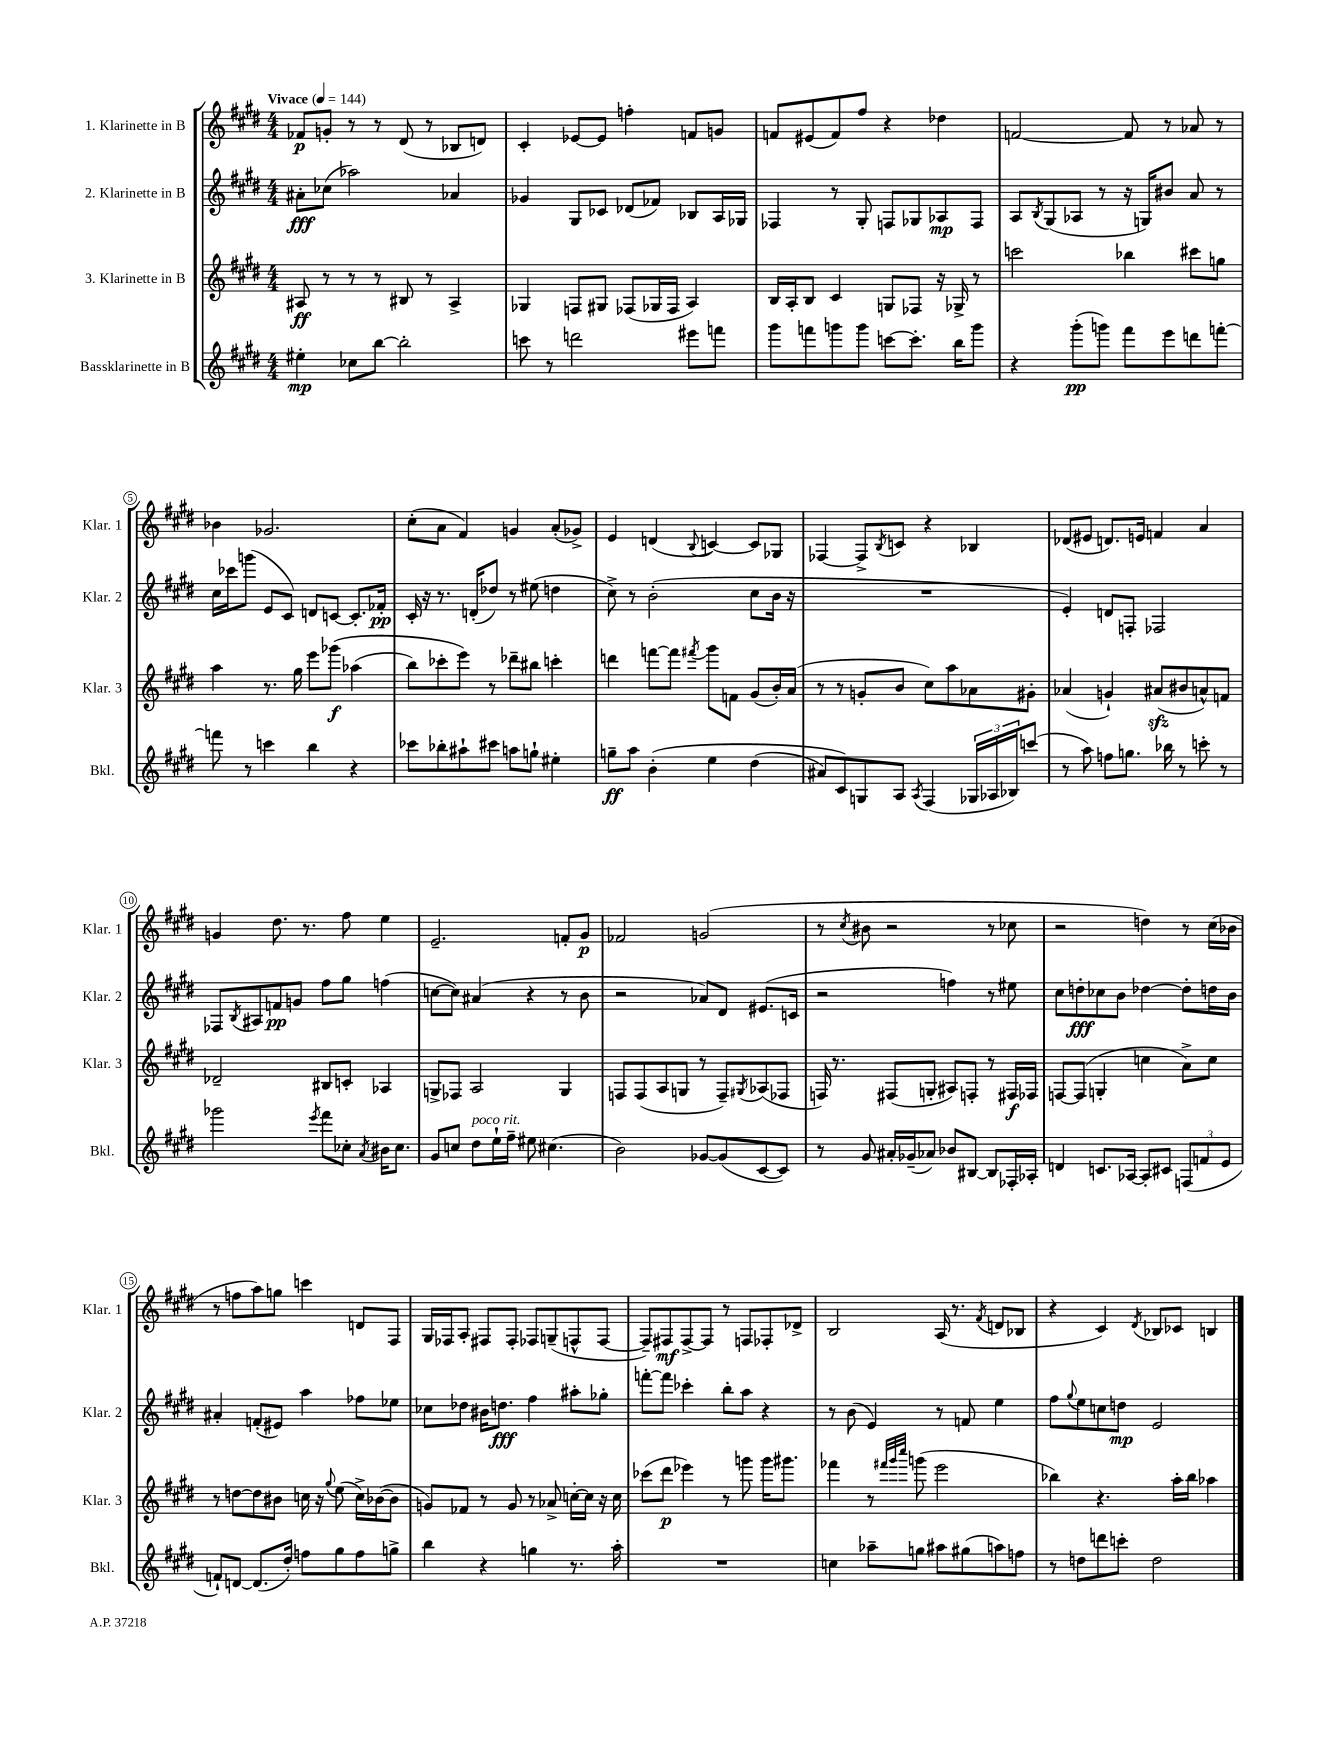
<<
\new StaffGroup <<
\new Staff = "s0" \with { instrumentName = "1. Klarinette in B" shortInstrumentName = "Klar. 1" } {
    \clef treble \key e \major \numericTimeSignature \time 4/4 \tempo "Vivace" 4 = 144
    fes'8\p g'8-. r8 r8 dis'8( r8 bes8 d'8) |
    cis'4-. ees'8~ ees'8 f''4-. f'8 g'8 |
    f'8 eis'8( f'8) fis''8 r4 des''4 |
    f'2~ f'8 r8 aes'8 r8 |
    bes'4 ges'2. |
    cis''8-.( a'8 fis'4) g'4 a'8-.( ges'8->) |
    e'4 d'4( \appoggiatura { b8 } c'4~) c'8 ges8 |
    fes4~ fes8-> \acciaccatura { b8 } c'8 r4 bes4 |
    des'8( eis'8 d'8.) e'16 f'4 a'4 |
    g'4 dis''8. r8. fis''8 e''4 |
    e'2.-- f'8-. gis'8\p |
    fes'2 g'2( |
    r8 \acciaccatura { cis''8 } bis'8 r2 r8 ces''8 |
    r2 d''4) r8 cis''16( bes'16 |
    r8 f''8 a''8) g''8 c'''4 d'8 fis8 |
    gis16 fes16 a8-. fis8 fis8-. fes8 g8--( f8-^ f8~ |
    f8--) fis8\mf fis8~-> fis8 r8 f8 fes8-. des'8-> |
    b2 a16( r8. \acciaccatura { fis'8 } d'8 bes8 |
    r4 cis'4) \acciaccatura { dis'8 } bes8 ces'8 b4 \bar "|." |
}
\new Staff = "s1" \with { instrumentName = "2. Klarinette in B" shortInstrumentName = "Klar. 2" } {
    \clef treble \key e \major \numericTimeSignature \time 4/4
    ais'8-.\fff ces''8( aes''2) aes'4 |
    ges'4 gis8 ces'8 des'8( fes'8) bes8 a16 ges16 |
    fes4 r8 gis8-. f8 ges8 aes8\mp f8 |
    a8 \acciaccatura { b8 } gis8( aes8 r8 r16 g16) bis'8 a'8 r8 |
    cis''16 ces'''16 g'''8( e'8 cis'8) d'8 c'8~ c'8.-. fes'16-.\pp |
    cis'16-. r16 r8. d'16-.( des''8) r8 eis''8( d''4 |
    cis''8->) r8 b'2-.( cis''8 b'16 r16 |
    R1 |
    e'4-.) d'8 f8-. fes2 |
    fes8 \acciaccatura { b8 } ais8 f'8\pp g'8 fis''8 gis''8 f''4( |
    c''8~ c''8) ais'4( r4 r8 b'8 |
    r2 aes'8) dis'8 eis'8.( c'16 |
    r2 f''4) r8 eis''8 |
    cis''8 d''8-.\fff ces''8 b'8 des''4~ des''8-. d''16 b'16 |
    ais'4-. f'8-.( eis'8) a''4 fes''8 ees''8 |
    ces''8 des''8 bis'16 d''8.\fff fis''4 ais''8-. ges''8-. |
    f'''8~-. f'''8 ces'''4-. b''8-. a''8 r4 |
    r8 b'8( e'4) r8 f'8 e''4 |
    fis''8 \appoggiatura { gis''8 } e''8 c''8 d''8\mp e'2 \bar "|." |
}
\new Staff = "s2" \with { instrumentName = "3. Klarinette in B" shortInstrumentName = "Klar. 3" } {
    \clef treble \key e \major \numericTimeSignature \time 4/4
    ais8\ff r8 r8 r8 bis8 r8 ais4-> |
    ges4 f8 gis8 fes8( ges16 fes16 a4) |
    b16 a16-. b8 cis'4 g8 fes8 r16 ges16-> r8 |
    c'''2 bes''4 cis'''8 g''8 |
    a''4 r8. gis''16 e'''8 ges'''8\f\( aes''4( |
    b''8) ces'''8-. e'''8\) r8 des'''8-- bis''8 c'''4-. |
    d'''4 f'''8~ f'''8 \acciaccatura { fis'''8 } gis'''8 f'8 gis'8( b'16-.) a'16( |
    r8 r8 g'8-. b'8 cis''8) a''8 aes'8 gis'8-. |
    aes'4( g'4-!) ais'8\sfz( bis'8 a'8-^) f'8 |
    des'2-- bis8 c'8-. aes4 |
    g8-> fes8 a2 g4 |
    f8 f8( a8 g8 r8 f8--) \acciaccatura { gis8 } aes8( fes8 |
    f16) r8. fis8( g8-. ais8) f8-. r8 fis16\f fes16 |
    f8~ f8( g4-. c''4 a'8->) c''8 |
    r8 d''8~ d''8 bis'8 c''16 r16 \appoggiatura { gis''8 } e''8( c''16->) bes'16~( bes'8 |
    g'8) fes'8 r8 g'8 r8 aes'8-> c''16~-. c''16 r16 c''16 |
    ces'''8( dis'''8\p ees'''4) r8 g'''8 g'''16 gis'''8. |
    fes'''4 r8 \grace { fis'''32 gis'''32 cis''''32 } g'''8( e'''2 |
    bes''4) r4. a''16-. bes''16 aes''4 \bar "|." |
}
\new Staff = "s3" \with { instrumentName = "Bassklarinette in B" shortInstrumentName = "Bkl." } {
    \clef treble \key e \major \numericTimeSignature \time 4/4
    eis''4-.\mp ces''8 b''8~ b''2-. |
    c'''8 r8 d'''2 eis'''8 f'''8 |
    gis'''8 f'''8 g'''8 g'''8 c'''8~ c'''8.-. b''16 g'''8 |
    r4 gis'''8-.\pp( g'''8) fis'''8 e'''8 d'''8 f'''8~-. |
    f'''8 r8 c'''4 b''4 r4 |
    ces'''8 bes''8-. ais''8-! cis'''8 a''8 g''8-! eis''4-. |
    g''8--\ff a''8 b'4-.\( e''4 dis''4( |
    ais'8) cis'8\) g8 a8 \acciaccatura { a8 } fis4( \tuplet 3/2 { ges16 aes16 bes16) } c'''8( |
    r8 a''8) f''8 g''8. bes''16 r8 c'''8-. r8 |
    ges'''2 \acciaccatura { e'''8 } fis'''8 ces''8-. \acciaccatura { a'8 } bis'16 ces''8. |
    gis'8 c''8 dis''8^\markup { \italic "poco rit." } e''16-! fis''16-- eis''8 cis''4.( |
    b'2) ges'8~ ges'8( cis'8~ cis'8) |
    r8 gis'8 ais'16-. ges'16--( aes'8) bes'8 bis8~ bis8 fes16-. aes16-. |
    d'4 c'8. aes16~ aes8-. cis'8 \tuplet 3/2 { f8( f'8 e'8 } |
    f'8-!) d'8~ d'8.( dis''16-.) f''8 gis''8 f''8 g''8-> |
    b''4 r4 g''4 r8. a''16-. |
    R1 |
    c''4 aes''8-- g''8 ais''8 gis''8( a''8) f''8 |
    r8 d''8 d'''8 c'''8-. d''2 \bar "|." |
}
>>
>>
\layout { \context { \Score \override BarNumber.stencil = #(make-stencil-circler 0.1 0.3 ly:text-interface::print) } }
